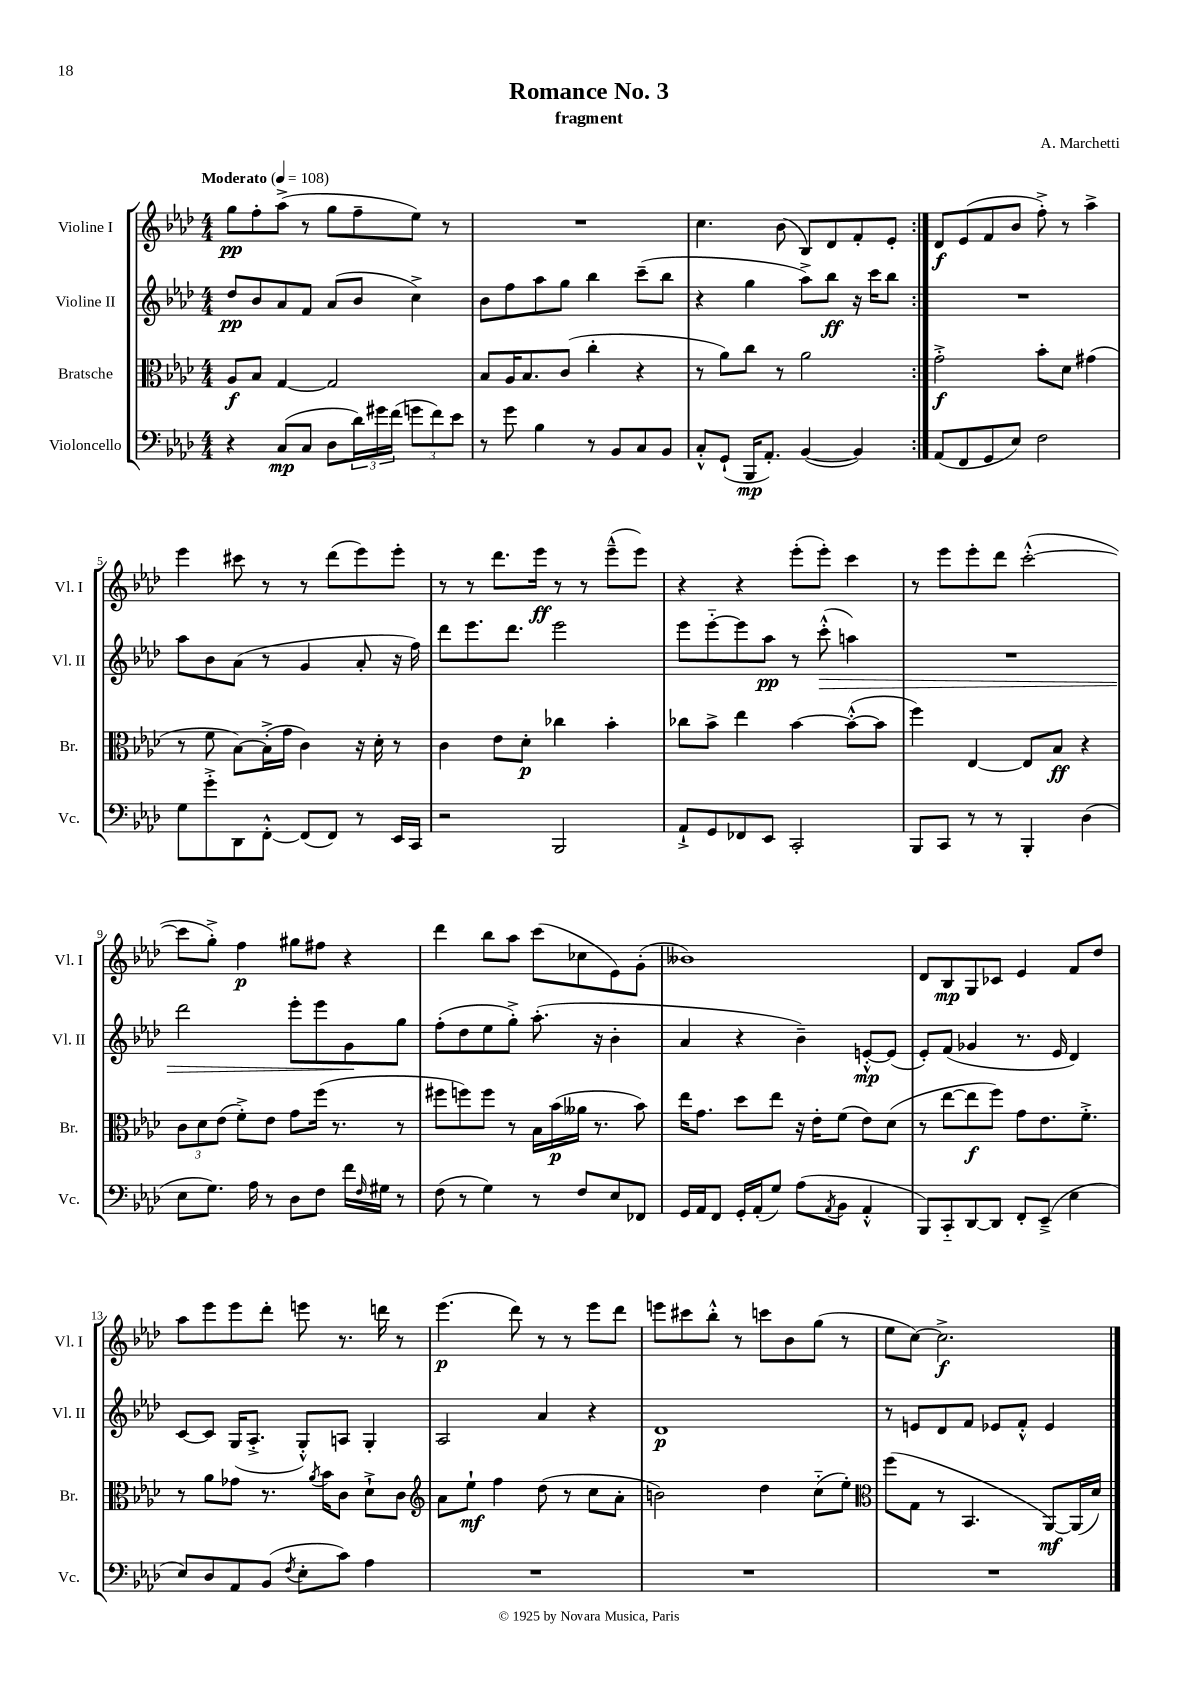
\header { title = "Romance No. 3" composer = "A. Marchetti" subtitle = "fragment" }
<<
\new StaffGroup <<
\new Staff = "s0" \with { instrumentName = "Violine I" shortInstrumentName = "Vl. I" } {
    \clef treble \key aes \major \numericTimeSignature \time 4/4 \tempo "Moderato" 4 = 108
    \repeat volta 2 { g''8\pp f''8-. aes''8->( r8 g''8 f''8-- ees''8) r8 |
    R1 |
    c''4. bes'8( bes8) des'8 f'8-. ees'8-. | }
    des'8\f ees'8( f'8 bes'8 f''8-.->) r8 aes''4-> |
    ees'''4 cis'''8 r8 r8 des'''8( ees'''8) ees'''8-. |
    r8 r8 des'''8. ees'''16\ff r8 r8 ees'''8---^( ees'''8) |
    r4 r4 ees'''8-.( ees'''8-.) c'''4 |
    r8 ees'''8 ees'''8-. des'''8 c'''2~-.-^( |
    c'''8 g''8-.->) f''4\p gis''8 fis''8 r4 |
    des'''4 bes''8 aes''8 c'''8( ces''8 ees'8) g'8-.( |
    beses'1) |
    des'8 bes8\mp g8 ces'8 ees'4 f'8 des''8 |
    aes''8 ees'''8 ees'''8 des'''8-. e'''8 r8. d'''16 r8 |
    ees'''4.\p( des'''8) r8 r8 ees'''8 des'''8 |
    e'''8 cis'''8 bes''8-.-^ r8 c'''8 bes'8 g''8( r8 |
    ees''8 c''8~) c''2.->\f \bar "|." |
}
\new Staff = "s1" \with { instrumentName = "Violine II" shortInstrumentName = "Vl. II" } {
    \clef treble \key aes \major \numericTimeSignature \time 4/4
    \repeat volta 2 { des''8\pp bes'8 aes'8 f'8 aes'8( bes'8 c''4->) |
    bes'8 f''8 aes''8 g''8 bes''4 c'''8--( bes''8 |
    r4 g''4 aes''8->) bes''8\ff r16 c'''16 bes''8 | }
    R1 |
    aes''8 bes'8 aes'8( r8 g'4 aes'8-. r16 f''16) |
    des'''8 ees'''8. des'''8. ees'''2 |
    ees'''8 ees'''8~-_ ees'''8 aes''8\pp r8 c'''8-.-^\>( a''4) |
    R1 |
    des'''2 ees'''8-. ees'''8 g'8\! g''8 |
    f''8-.( des''8 ees''8 g''8-.->) aes''8.-.( r16 bes'4-. |
    aes'4 r4 bes'4--) e'8~-.-^\mp e'8( |
    ees'8-.) f'8( ges'4 r8. ees'16 des'4) |
    c'8~ c'8 g16( aes8.-.-> g8-.-^) a8 g4-. |
    aes2 aes'4 r4 |
    des'1\p |
    r8 e'8 des'8 f'8 ees'8 f'8-.-^ ees'4 \bar "|." |
}
\new Staff = "s2" \with { instrumentName = "Bratsche" shortInstrumentName = "Br." } {
    \clef alto \key aes \major \numericTimeSignature \time 4/4
    \repeat volta 2 { aes8\f bes8 g4~ g2 |
    bes8 aes16 bes8. c'8( c''4-. r4 |
    r8 aes'8) c''8 r8 aes'2 | }
    g'2-.->\f bes'8-. des'8 gis'4( |
    r8 f'8 bes8~) bes16-.->( g'16 c'4) r16 des'16-. r8 |
    c'4 ees'8 des'8-.\p ces''4 bes'4-. |
    ces''8 bes'8-> ees''4 bes'4~ bes'8~-.-^( bes'8 |
    f''4) ees4~ ees8 bes8\ff r4 |
    \tuplet 3/2 { c'8 des'8 ees'8( } f'8-.->) ees'8 g'8 f''16( r8. r8 |
    fis''8 f''8) f''8 r8 bes16 bes'16\p( aeses'16 r8. bes'8) |
    ees''16 g'8. des''8 ees''8 r16 ees'16-. f'8( ees'8) des'8( |
    r8 ees''8~ ees''8\f f''8) g'8 ees'8. f'8.-.-> |
    r8 aes'8 ges'8 r8. \acciaccatura { aes'8 } bes'16 c'8 des'8-!-> c'8 |
    \clef treble aes'8 ees''8-!\mf f''4 des''8( r8 c''8 aes'8-. |
    b'2) des''4 c''8-_( ees''8-.) |
    \clef alto f''8( g8 r8 bes,4. aes,8~\mf) aes,16( des'16) \bar "|." |
}
\new Staff = "s3" \with { instrumentName = "Violoncello" shortInstrumentName = "Vc." } {
    \clef bass \key aes \major \numericTimeSignature \time 4/4
    \repeat volta 2 { r4 c8\mp( c8 des8 \tuplet 3/2 { des'16) gis'16 f'16( } \tuplet 3/2 { g'8 f'8) ees'8 } |
    r8 g'8 bes4 r8 bes,8 c8 bes,8 |
    c8-.-^ g,8-!( bes,,16\mp aes,8.-.) bes,4~( bes,4) | }
    aes,8( f,8 g,8 ees8) f2 |
    g8 g'8-.-> des,8 f,8~-.-^ f,8( f,8) r8 ees,16 c,16 |
    r2 bes,,2 |
    aes,8-!-> g,8 fes,8 ees,8 c,2-. |
    bes,,8 c,8 r8 r8 bes,,4-. des4( |
    ees8 g8.) aes16 r8 des8 f8 f'16 \grace { f16 } gis16 r8 |
    f8( r8 g4) r8 f8 ees8 fes,8 |
    g,16 aes,16 f,8 g,16-. aes,16-.( g8) aes8( \acciaccatura { aes,8 } bes,8 aes,4-.-^ |
    bes,,8) c,8-_ des,8~ des,8 f,8-. ees,8--->( ees4 |
    ees8) des8 aes,8 bes,8( \acciaccatura { f8 } ees8-. c'8) aes4 |
    R1 |
    R1 |
    R1 \bar "|." |
}
>>
>>
